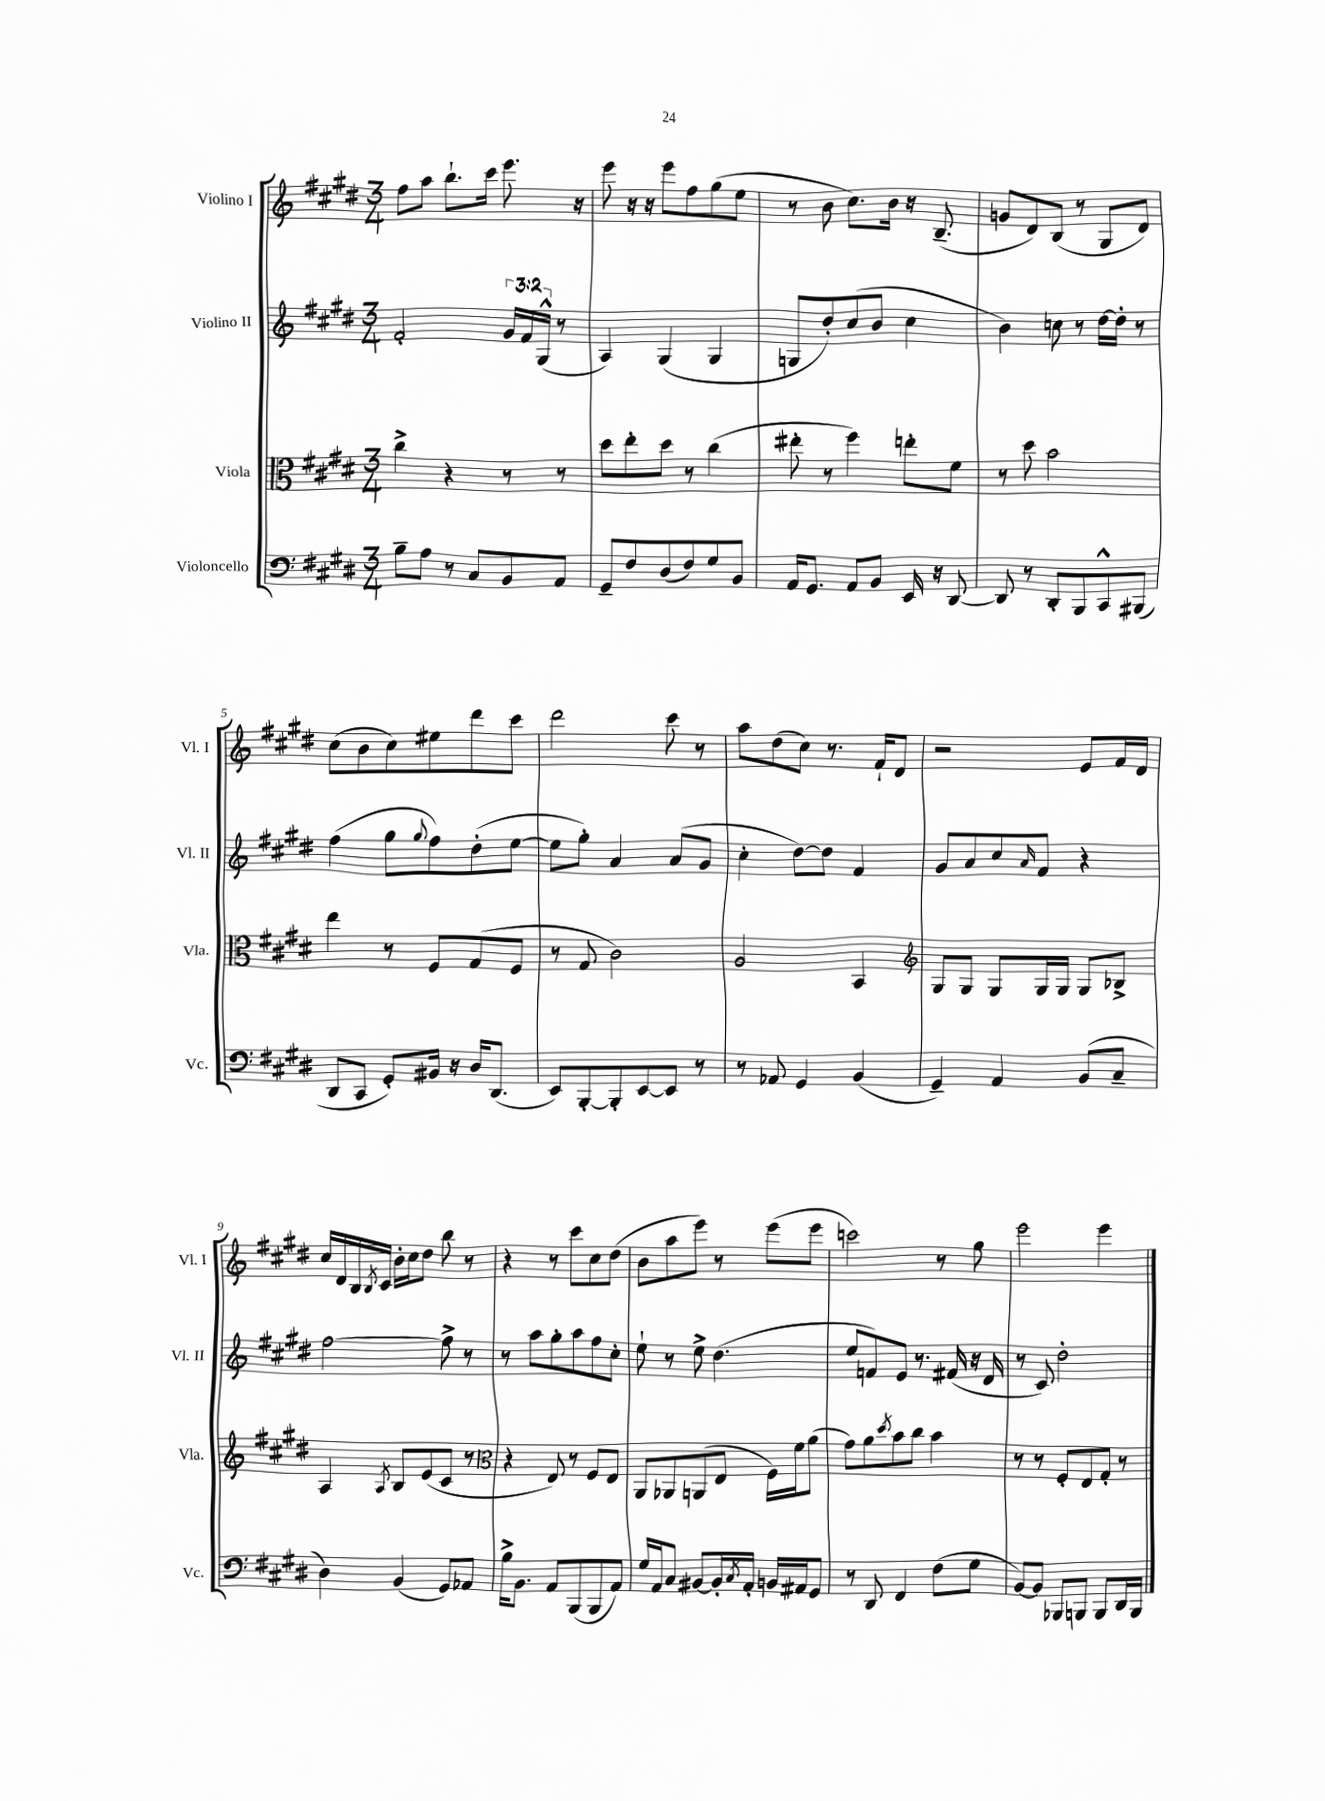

**kern	**kern	**kern	**kern
*staff4	*staff3	*staff2	*staff1
*clefF4	*clefC3	*clefG2	*clefG2
*k[f#c#g#d#]	*k[f#c#g#d#]	*k[f#c#g#d#]	*k[f#c#g#d#]
*M3/4	*M3/4	*M3/4	*M3/4
8B~\L	4cc#^\	2f#'/	8ff#\L
8A\J	.	.	8aa\J
8r	4r	.	8.bb`\L
8C#/L	.	.	.
.	.	.	16ccc#\Jk
8BB/	8r	24g#/LL	8.eee\
.	.	24f#/	.
.	.	(24G#^^/JJ	.
8AA/J	8r	8r	.
.	.	.	16r
=	=	=	=
8GG#~/L	8dd#\L	4A/)	8eee\
8F#/	8ee'\	.	16r
.	.	.	16r
(8D#/	8dd#\J	(4G#/	8eee\L
8F#/)	8r	.	8ff#\
8G#/	(4cc#\	4G#/	(8gg#\
8BB/J	.	.	8ee\J
=	=	=	=
16AA/LK	8ee#'\	8G/L	8r
8.GG#/J	.	.	.
.	8r	8dd#'/)	8b\
8AA/L	4ff#\)	(8cc#/	8.cc#\L)
8BB/J	.	8b/J	.
.	.	.	16b\Jk
16EE/	8ee'\L	4cc#\	16r
16r	.	.	(8.B~/
[8DD#/	8f#\J	.	.
=	=	=	=
8DD#/]	8r	4b\)	8g/L
8r	8dd#\	.	8d#/)
8DD#'/L	2b\	8cc\	(8B/J
8BBB/	.	8r	8r
8CC#^^/	.	[16dd#\LL	8G#/L
.	.	16dd#'\]JJ	.
(8BBB#/J	.	8r	8d#/J)
=	=	=	=
8DD#/L	4ee\	(4ff#\	(8cc#\L
8CC#/J	.	.	8b\
8GG#'/L)	8r	8gg#\L	8cc#\)
.	.	8qqgg#/	.
16BB#/Jk	8F#/L	8ff#\)	8ee#\
16r	.	.	.
16D#/LK	(8G#/	(8dd#'\	8ddd#\
(8.DD#/J	.	.	.
.	8F#/J	[8ee\J	8ccc#\J
=	=	=	=
8EE/L)	8r	8ee\]L	2ddd#\
[8BBB'/	8G#/	8gg#'\J)	.
8BBB'/]	2c#\)	4a/	.
[8EE/	.	.	.
8EE/]J	.	(8a/L	8ccc#\
8r	.	8g#/J	8r
=	=	=	=
8r	2A/	4cc#'\	8aa\L
8AA-/	.	.	(8dd#\
4GG#/	.	[8dd#\L)	8cc#\J)
.	.	8dd#\]J	8.r
(4BB/	4BB/	4f#/	.
.	.	.	16f#`/LK
.	.	.	8d#/J
=	=	=	=
*	*clefG2	*	*
4GG#~/)	8G#/L	8g#/L	2r
.	8G#/J	8a/	.
4AA/	8G#/L	8cc#/	.
.	.	16qqa/	.
.	16G#/L	8f#/J	.
.	16G#/JJ	.	.
(8BB/L	8G#/L	4r	8e/L
8C#~/J	8B-^/J	.	16f#/L
.	.	.	16d#/JJ
=	=	=	=
4D#\)	4A/	[2ff#\	16cc#/LL
.	.	.	16d#/
.	.	.	16B/
.	.	.	8qB/
.	.	.	16c#/JJ
.	8qA/	.	.
(4BB/	8B/L	.	16b'\LL
.	.	.	16cc#\J
.	(8e/	.	8dd#\J
8GG#/L)	8c#/J	8ff#^\]	8bb\
8AA-/J	8r	8r	8r
=	=	=	=
*	*clefC3	*	*
16B^\LK	4r	8r	4r
8.BB\J	.	.	.
.	.	8aa\L	.
8AA/L	8E/)	8gg#'\	8r
(8BBB/	8r	8aa\	8ccc#\L
8BBB/	8F#/L	8ff#\	8cc#\
8AA/J)	8E/J	8cc#'\J	(8dd#\J
=	=	=	=
16G#/LL	8AA/L	8ee`\	8b\L
16AA/J	.	.	.
8C#/J	8AA-/	8r	8aa\
[8BB#/L	(8AA/	8ee^\	8eee\J)
16BB#'/]L	8E/J	(4.dd#\	8r
8qC#/	.	.	.
16AA'/JJ	.	.	.
16BB/LL	16F#\LL)	.	(8eee\L
16AA#/J	16f#\J	.	.
8GG#/J	(8a\J	.	8eee\J
=	=	=	=
8r	8g#\L)	8ee/L	2ccc\)
8DD#/	8a\	8f/)	.
.	8qdd#/	.	.
4FF#/	8b\	8e/J	.
.	8cc#\J	8.r	.
(8F#\L	4b\	.	8r
.	.	(16f#/	.
8G#\J	.	16r	8gg#\
.	.	16d#/	.
=	=	=	=
[8BB/L)	8r	8r	2eee\
8BB/]J	8r	8c#/)	.
8BBB-/L	8F#'/L	2dd#'\	.
8BBB/J	8E/	.	.
8BBB/L	8G#'/J	.	4eee\
16DD#/L	8r	.	.
16BBB/JJ	.	.	.
==	==	==	==
*-	*-	*-	*-
